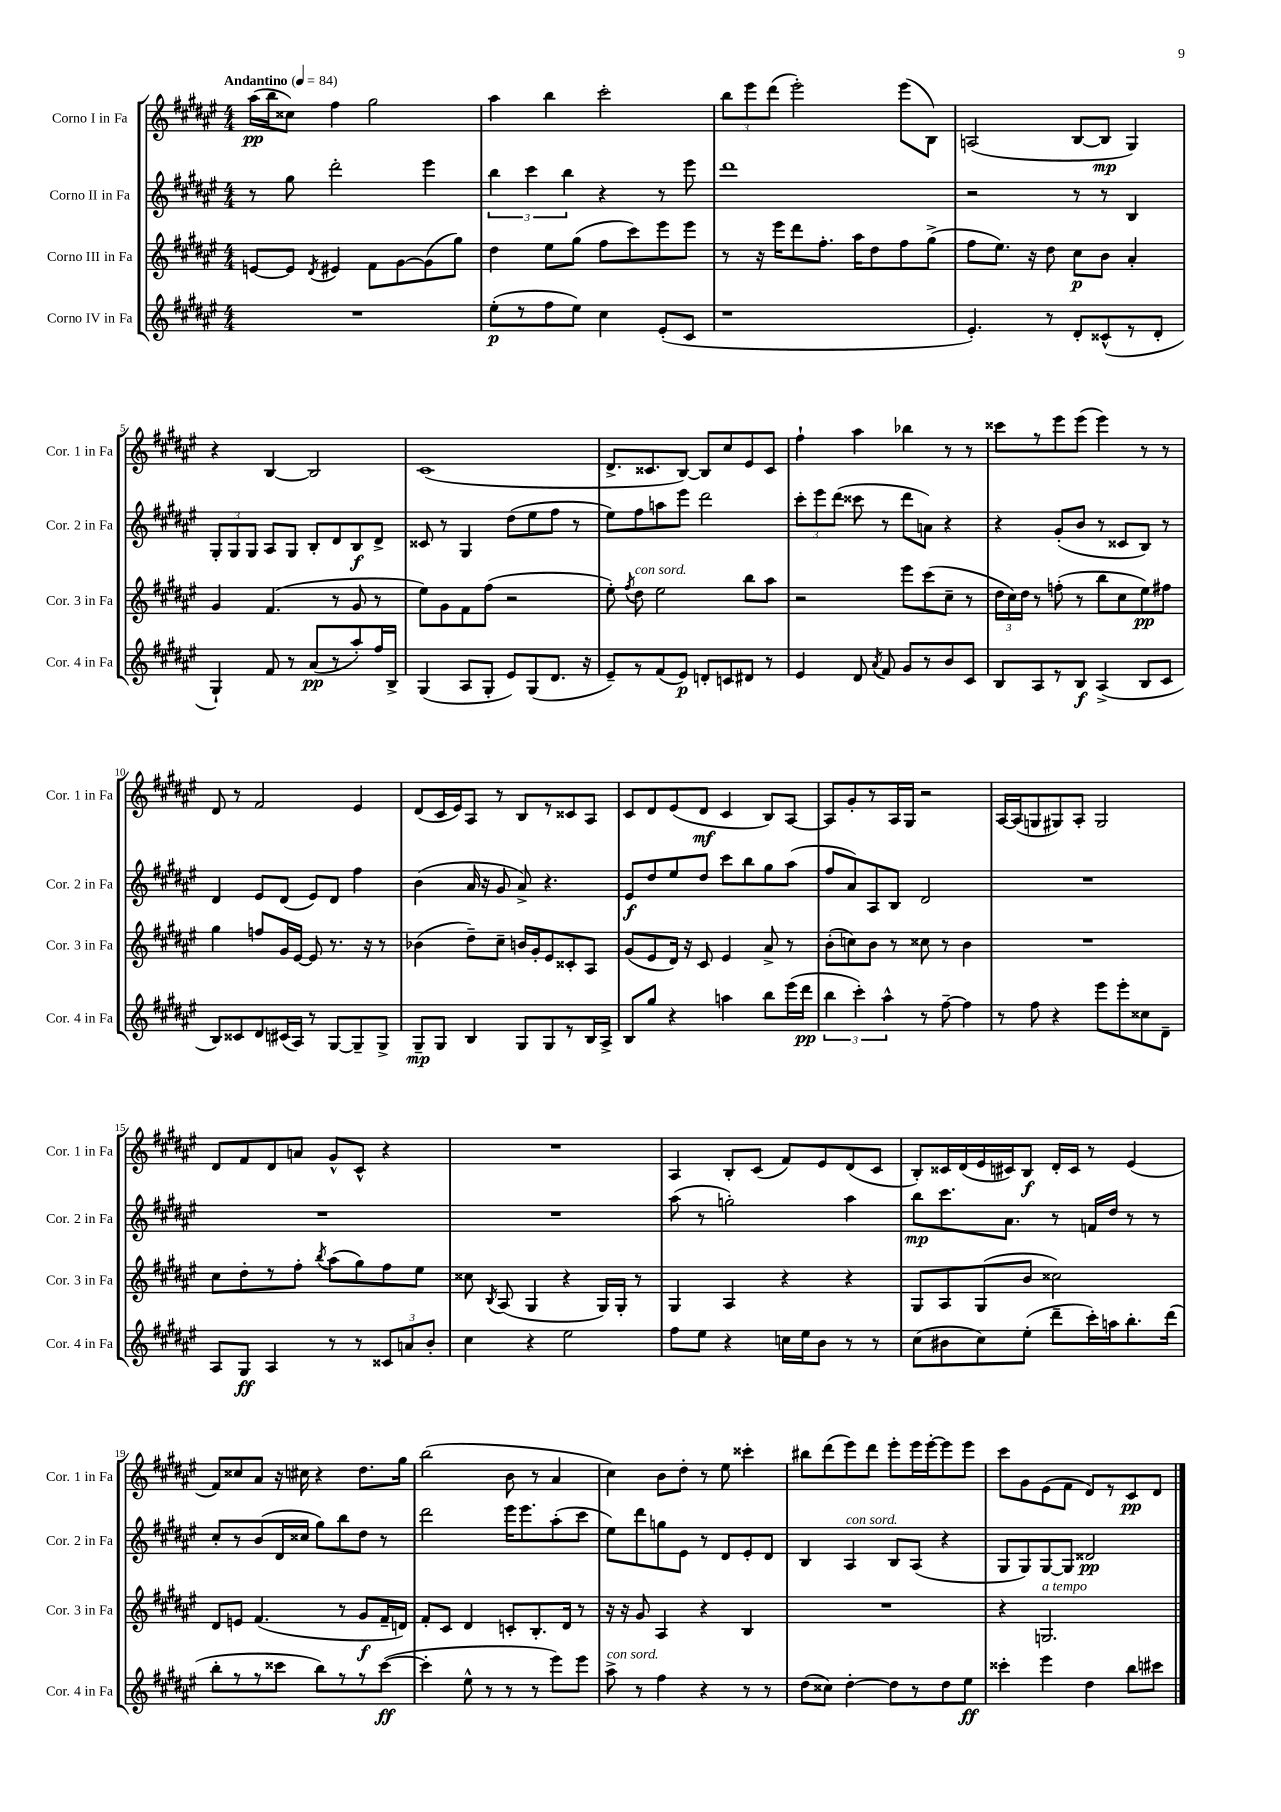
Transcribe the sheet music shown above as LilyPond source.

<<
\new StaffGroup <<
\new Staff = "s0" \with { instrumentName = "Corno I in Fa" shortInstrumentName = "Cor. 1 in Fa" } {
    \clef treble \key fis \major \numericTimeSignature \time 4/4 \tempo "Andantino" 4 = 84
    \autoBeamOff ais''16[\pp( b''16 cisis''8]) fis''4 gis''2 |
    ais''4 b''4 cis'''2-. |
    \tuplet 3/2 { b''8[ eis'''8 dis'''8]( } eis'''2-.) eis'''8[( b8]) |
    a2( b8[~ b8]\mp gis4) |
    r4 b4~ b2 |
    cis'1( |
    dis'8.[-> cisis'8. b8]~) b8[ cis''8 eis'8 cisis'8] |
    fis''4-! ais''4 bes''4 r8 r8 |
    cisis'''8[ r8 eis'''8 eis'''8]( eis'''4) r8 r8 |
    dis'8 r8 fis'2 eis'4 |
    dis'8[( cis'16 eis'16) ais8] r8 b8[ r8 cisis'8 ais8] |
    cis'8[ dis'8 eis'8( dis'8]\mf cis'4 b8[) ais8]~ |
    ais8[ gis'8-. r8 ais16 gis16] r2 |
    ais16[~ ais16( g8 gis8) ais8]-. gis2 |
    dis'8[ fis'8 dis'8 a'8] gis'8[-^ cis'8]-^ r4 |
    R1 |
    ais4 b8[-. cis'8]( fis'8[) eis'8 dis'8( cis'8] |
    b8[-.) cisis'16 dis'16( eis'16 cis'16) b8]\f dis'16[-. cis'16] r8 eis'4( |
    fis'8[) cisis''8 ais'8] r16 cis''16 r4 dis''8.[ gis''16] |
    b''2( b'8 r8 ais'4 |
    cis''4) b'8[ dis''8]-. r8 eis''8 cisis'''4-. |
    bis''8[ dis'''8( eis'''8) dis'''8] eis'''8[-. eis'''16 eis'''16~-. eis'''8 eis'''8] |
    cis'''8[ gis'8 eis'8( fis'8] dis'8[) r8 cis'8\pp dis'8] \bar "|." |
}
\new Staff = "s1" \with { instrumentName = "Corno II in Fa" shortInstrumentName = "Cor. 2 in Fa" } {
    \clef treble \key fis \major \numericTimeSignature \time 4/4
    \autoBeamOff r8 gis''8 dis'''2-. eis'''4 |
    \tuplet 3/2 { b''4 cis'''4 b''4 } r4 r8 eis'''8 |
    dis'''1 |
    r2 r8 r8 b4 |
    \tuplet 3/2 { gis8[-. gis8 gis8] } ais8[ gis8] b8[-. dis'8 b8\f dis'8]-> |
    cisis'8 r8 gis4 dis''8[( eis''8 fis''8] r8 |
    eis''8[) fis''8 a''8 eis'''8] dis'''2 |
    \tuplet 3/2 { cis'''8[-. eis'''8 dis'''8]( } cisis'''8 r8 dis'''8[ a'8]) r4 |
    r4 gis'8[-.( b'8] r8 cisis'8[ b8]) r8 |
    dis'4 eis'8[ dis'8]( eis'8[) dis'8] fis''4 |
    b'4( ais'16 r16 gis'8 ais'8->) r4. |
    eis'8[\f dis''8 eis''8 dis''8] cis'''8[ b''8 gis''8 ais''8]( |
    fis''8[ ais'8) ais8 b8] dis'2 |
    R1 |
    R1 |
    R1 |
    ais''8( r8 g''2-.) ais''4 |
    b''8[\mp cis'''8. ais'8.] r8 f'16[ dis''16] r8 r8 |
    cis''8[-. r8 b'8( dis'16 cisis''16] gis''8[) b''8 dis''8] r8 |
    dis'''2 eis'''16[ eis'''8. ais''8-.( cis'''8] |
    eis''8[) dis'''8 g''8 eis'8] r8 dis'8[ eis'8-. dis'8] |
    b4 ais4^\markup { \italic "con sord." } b8[ ais8]( r4 |
    gis8[ gis8) gis8~ gis8] disis'2\pp \bar "|." |
}
\new Staff = "s2" \with { instrumentName = "Corno III in Fa" shortInstrumentName = "Cor. 3 in Fa" } {
    \clef treble \key fis \major \numericTimeSignature \time 4/4
    \autoBeamOff e'8[~ e'8] \acciaccatura { dis'8 } eis'4 fis'8[ gis'8~ gis'8( gis''8]) |
    dis''4 eis''8[ gis''8]( fis''8[ cis'''8) eis'''8 eis'''8] |
    r8 r16 eis'''16[ dis'''8 fis''8.]-. ais''16[ dis''8 fis''8 gis''8]->( |
    fis''8[ eis''8.]) r16 dis''8 cis''8[\p b'8] ais'4-. |
    gis'4 fis'4.( r8 gis'8 r8 |
    eis''8[) gis'8 fis'8 fis''8]( r2 |
    eis''8-.) \acciaccatura { fis''8 } dis''8^\markup { \italic "con sord." } eis''2 b''8[ ais''8] |
    r2 eis'''8[ cis'''8( cis''8]-- r8 |
    \tuplet 3/2 { dis''16[ cis''16) dis''16] } r8 f''8-.( r8 b''8[ cis''8 eis''8\pp) fis''8] |
    gis''4 f''8[ gis'16 eis'16]~ eis'8 r8. r16 r8 |
    bes'4( dis''8[--) cis''8]-- b'16[ gis'16-. eis'8 cisis'8-. ais8] |
    gis'8[( eis'8 dis'16]) r16 cis'8 eis'4 ais'8-> r8 |
    b'8[-.( c''8) b'8] r8 cisis''8 r8 b'4 |
    R1 |
    cis''8[ dis''8-. r8 fis''8]-. \acciaccatura { b''8 } ais''8[( gis''8) fis''8 eis''8] |
    cisis''8 \acciaccatura { b8 } ais8( gis4 r4 gis16[) gis16]-. r8 |
    gis4 ais4 r4 r4 |
    gis8[ ais8 gis8( b'8] cisis''2) |
    dis'8[ e'8] fis'4.( r8 gis'8[\f fis'16-- d'16]) |
    fis'8[-. cis'8] dis'4 c'8[-. b8.-. dis'16] r8 |
    r16 r16 gis'8 ais4 r4 b4 |
    R1 |
    r4 g2.^\markup { \italic "a tempo" } \bar "|." |
}
\new Staff = "s3" \with { instrumentName = "Corno IV in Fa" shortInstrumentName = "Cor. 4 in Fa" } {
    \clef treble \key fis \major \numericTimeSignature \time 4/4
    \autoBeamOff R1 |
    eis''8[-.\p( r8 fis''8 eis''8]) cis''4 eis'8[-.( cis'8] |
    r1 |
    eis'4.-.) r8 dis'8[-. cisis'8-^( r8 dis'8]-. |
    gis4-!) fis'8 r8 ais'8[\pp( r8 ais''8-.) fis''16 b16]-> |
    gis4( ais8[ gis8]-. eis'8[) gis8( dis'8.] r16 |
    eis'8[--) r8 fis'8( eis'8]\p) d'8[-. c'8 dis'8] r8 |
    eis'4 dis'8 \acciaccatura { ais'8 } fis'8 gis'8[ r8 b'8 cis'8] |
    b8[ ais8 r8 b8]\f ais4->( b8[ cis'8] |
    b8[) cisis'8 dis'8 cis'16( ais16]) r8 gis8[~ gis8-- gis8]-> |
    gis8[--\mp gis8] b4 gis8[ gis8 r8 b16 ais16]-> |
    b8[ gis''8] r4 a''4 b''8[ eis'''16( dis'''16]\pp |
    \tuplet 3/2 { b''4 cis'''4-.) ais''4-^ } r8 fis''8~-- fis''4 |
    r8 fis''8 r4 eis'''8[ eis'''8-. cisis''8 dis'8]-- |
    ais8[ gis8]\ff ais4 r8 r8 \tuplet 3/2 { cisis'8[ a'8 b'8]-. } |
    cis''4 r4 eis''2 |
    fis''8[ eis''8] r4 c''16[ eis''16 b'8] r8 r8 |
    cis''8[( bis'8 cis''8) eis''8]-.( dis'''8[-- cis'''16-.) a''16 b''8.-. dis'''16]( |
    b''8[-. r8 r8 cisis'''8] b''8[) r8 r8 cisis'''8]~\ff( |
    cisis'''4-. eis''8-^ r8 r8 r8 eis'''8[) eis'''8] |
    ais''8->^\markup { \italic "con sord." } r8 fis''4 r4 r8 r8 |
    dis''8[( cisis''8]) dis''4~-. dis''8[ r8 dis''8 eis''8]\ff |
    cisis'''4-. eis'''4 dis''4 b''8[ cis'''8] \bar "|." |
}
>>
>>
